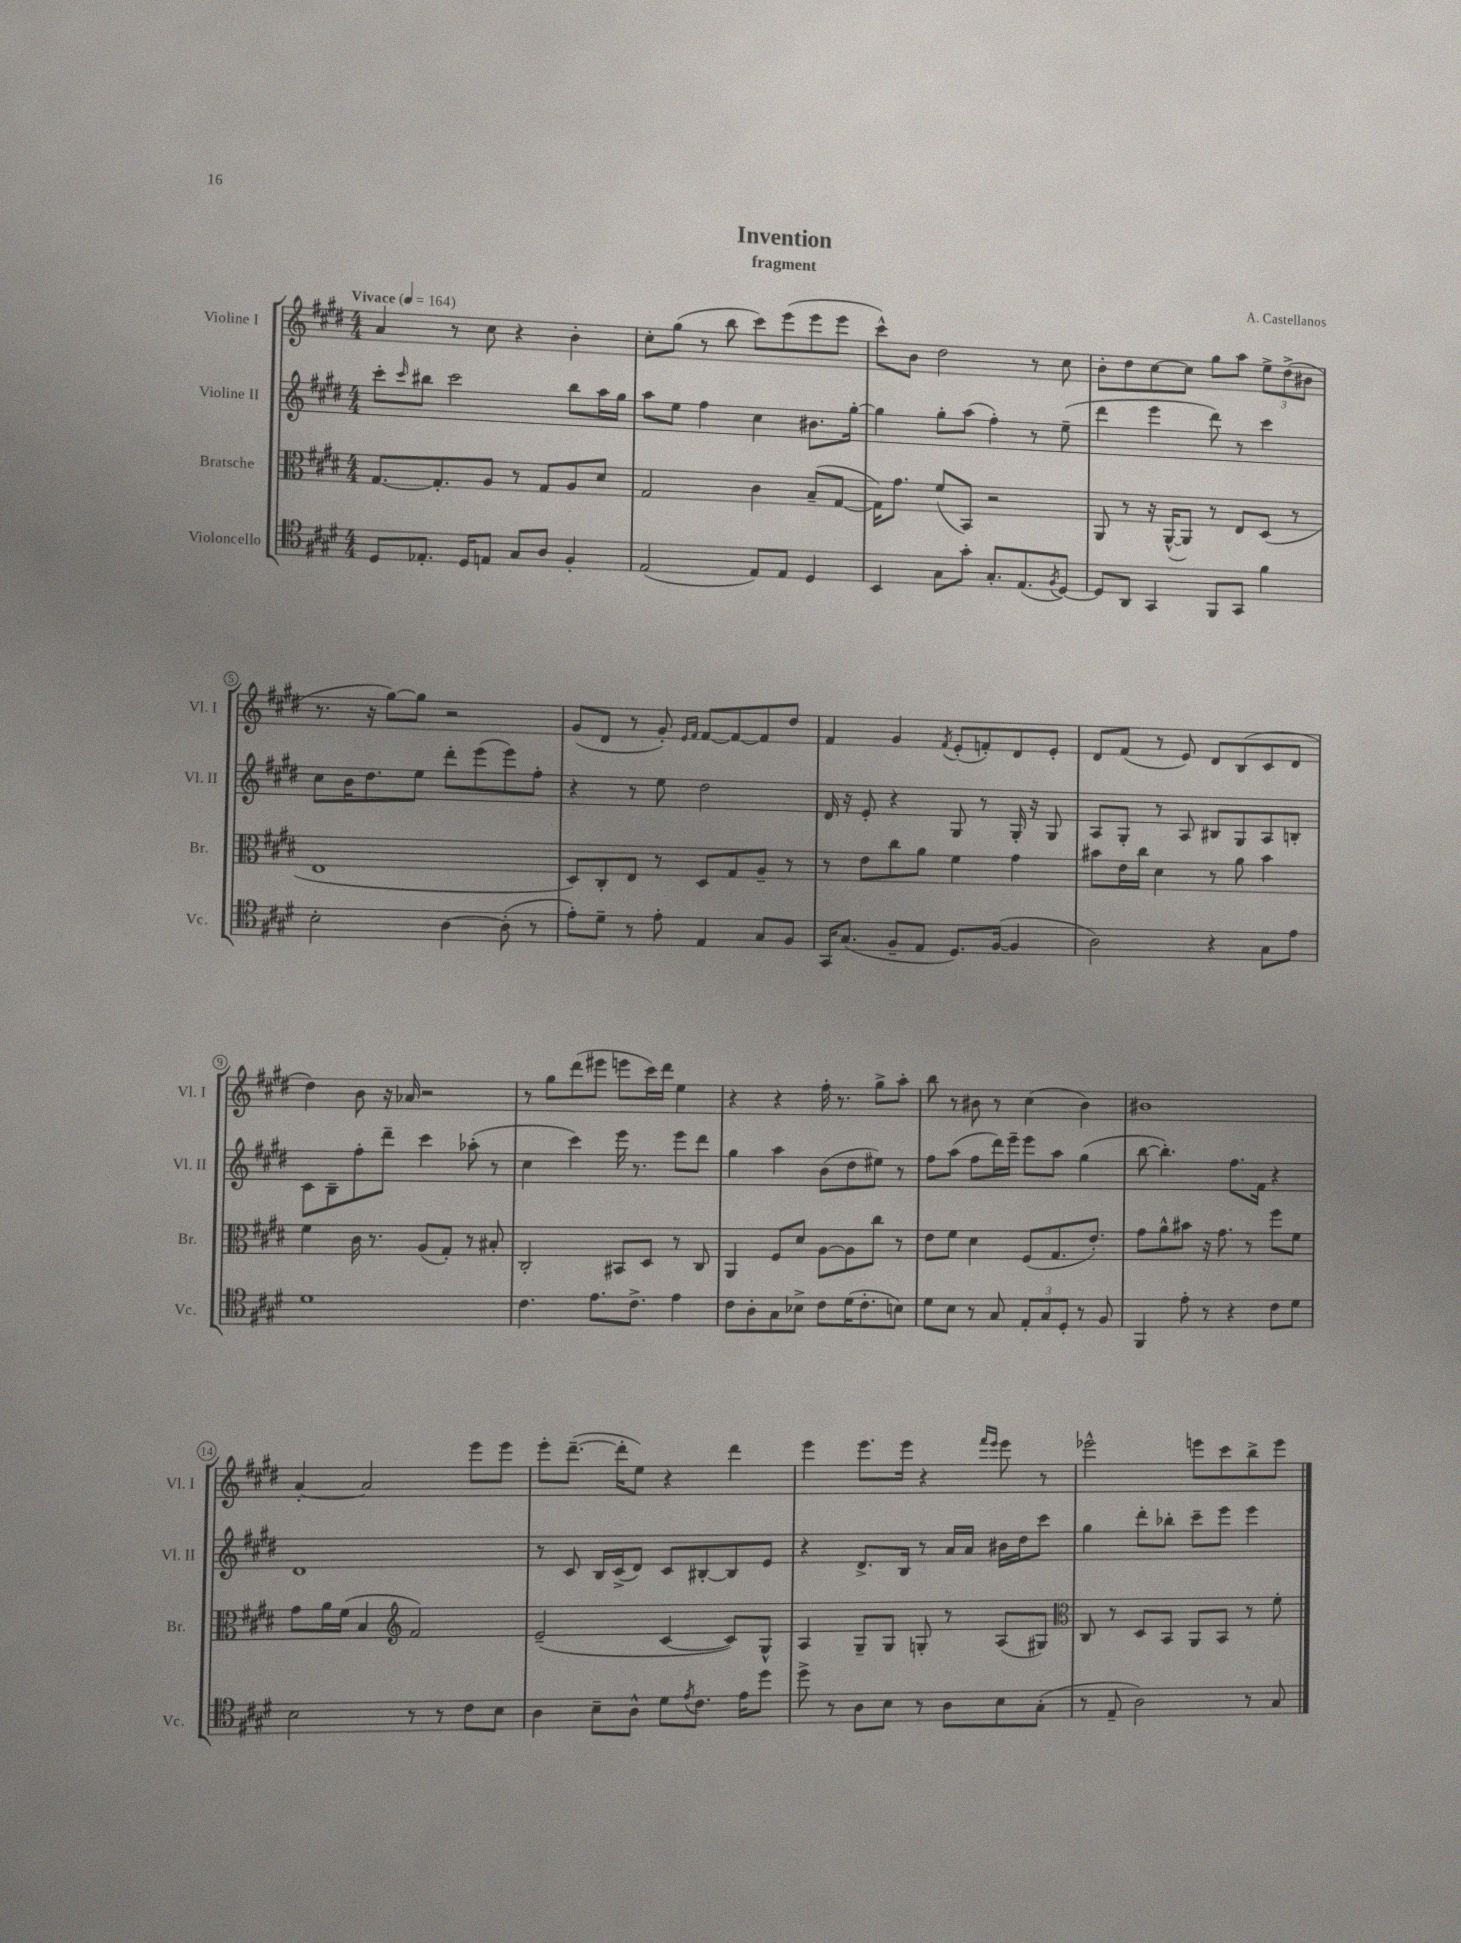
\header { title = "Invention" composer = "A. Castellanos" subtitle = "fragment" }
<<
\new StaffGroup <<
\new Staff = "s0" \with { instrumentName = "Violine I" shortInstrumentName = "Vl. I" } {
    \clef treble \key e \major \numericTimeSignature \time 4/4 \tempo "Vivace" 4 = 164
    a'4 r8 cis''8 r4 b'4-. |
    cis''8-. gis''8( r8 b''8 cis'''8) e'''8( e'''8 e'''8 |
    cis'''8-^) b'8 dis''2 r8 cis''8 |
    b'8-. dis''8 cis''8~ cis''8 gis''8 a''8 \tuplet 3/2 { e''8-> dis''8->( bis'8 } |
    r8. r16 gis''8~) gis''8 r2 |
    gis'8( dis'8 r8 gis'8-.) \grace { e'16 fis'16 } fis'8~ fis'8~ fis'8 dis''8 |
    fis'4 gis'4 \acciaccatura { fis'8 } e'8-.( f'8-.) dis'8 e'8-. |
    dis'8 fis'8( r8 e'8) dis'8 b8( cis'8 dis'8 |
    dis''4) b'8 r16 aes'16 r2 |
    r8 gis''8 dis'''8( eis'''8 e'''8 cis'''16) dis'''16 e''4 |
    r4 r4 fis''16-. r8. gis''8-> a''8-. |
    b''8 r8 bis'8 r8 cis''4( bis'4) |
    bis'1 |
    a'4~-. a'2 e'''8 e'''8 |
    e'''8-. dis'''8.~--( dis'''16-. e''8) r4 dis'''4 |
    e'''4 e'''8. e'''16 r4 \grace { fis'''16 e'''16 } e'''8 r8 |
    ees'''2-^ e'''8 cis'''8 b''8-> e'''8 \bar "|." |
}
\new Staff = "s1" \with { instrumentName = "Violine II" shortInstrumentName = "Vl. II" } {
    \clef treble \key e \major \numericTimeSignature \time 4/4
    cis'''8-. \grace { cis'''16 } bis''8 cis'''2 bis''8 a''16 gis''16 |
    a''8 e''8 fis''4 cis''4 bis'8. gis''16~-. |
    gis''4 gis''8-. a''8( fis''4-.) r8 e''8--( |
    dis'''4 e'''4 dis'''8) r8 cis'''4 |
    cis''8 b'16 dis''8. e''8 dis'''8-. e'''8( e'''8) fis''8-. |
    r4 r8 e''8 dis''2 |
    dis'16 r16 e'8-. r4 gis8 r8 gis16-. r16 gis8 |
    a8 gis8-. r8 a8 bis8 gis8 a8 b8-. |
    cis'8 b8-- fis''8-. dis'''8-- cis'''4 aes''8-.( r8 |
    cis''4 cis'''4) e'''16 r8. e'''8 dis'''8 |
    gis''4 a''4 b'8( dis''8 eis''8) r8 |
    fis''8 a''8( fis''8 dis'''16) e'''16-- e'''8 a''8 gis''4( |
    b''8~ b''4.-.) fis''8. fis'16 r4 |
    dis'1 |
    r8 cis'8 b16 cis'16->( dis'8) cis'8 bis8~-. bis8 e'8 |
    r4 dis'8.-> b16 r8 a'16 a'16 bis'16 dis''16 cis'''8 |
    gis''4 dis'''8-. bes''8-. cis'''8-- e'''8 e'''4 \bar "|." |
}
\new Staff = "s2" \with { instrumentName = "Bratsche" shortInstrumentName = "Br." } {
    \clef alto \key e \major \numericTimeSignature \time 4/4
    gis8.~ gis8.-. a8 r8 gis8 a8 dis'8 |
    gis2 cis'4 b8--( gis8~ |
    gis16) gis'8. fis'8( b,8) r2 |
    a,8 r8 r16 a,16~-^( a,8) r8 e8 dis8( r8 |
    e1 |
    dis8) cis8-. e8 r8 dis8 gis8 a8-- r8 |
    r8 e'8 cis''8 a'8 fis'4 gis'4 |
    bis'8 e'16 cis''16 dis'4 r8 a'8 bis'4 |
    fis'4 cis'16 r8. a8( gis8-.) r8 bis8-. |
    cis2-. bis,8 dis8 r8 cis8 |
    a,4 fis8 dis'8 a8~ a8 cis''8 r8 |
    e'8 fis'8 dis'4 fis8( gis8. e'8.-.) |
    gis'8 a'8-^ bis'8 r16 gis'8. r8 fis''8 fis'8 |
    gis'8 a'16 fis'16( b4 \clef treble fis'2) |
    e'2--( cis'4~ cis'8) gis8-^ |
    a4 gis8-- gis8 g8-. r8 a8( gis8) |
    \clef alto cis8 r8 dis8 b,8 a,8 b,8 r8 fis'8-. \bar "|." |
}
\new Staff = "s3" \with { instrumentName = "Violoncello" shortInstrumentName = "Vc." } {
    \clef tenor \key e \major \numericTimeSignature \time 4/4
    dis8 ees8.-. dis16 e8 gis8 a8 fis4-. |
    e2( e8) e8 dis4 |
    b,4 gis8 gis'8-. gis8.-. e8.( \acciaccatura { fis8 } dis8~) |
    dis8 a,8 gis,4 fis,8 gis,8 fis'4 |
    b2-. a4~ a8-.( r8 |
    e'8-.) dis'8-- r8 e'8-. e4 gis8 fis8 |
    gis,16 gis8.( fis8-- e8 dis8.) fis16~( fis4 |
    a2) r4 gis8 e'8 |
    dis'1 |
    cis'4. e'8. cis'8.-> e'4 |
    cis'8 a8-. gis8 bes8-> cis'8 dis'16( cis'8.-. b8) |
    dis'8 b8 r8 gis8 \tuplet 3/2 { e8-. gis8 dis8-. } r8 fis8 |
    fis,4 e'8-. r8 r4 cis'8 dis'8 |
    b2 r8 r8 cis'8 b8 |
    a4 b8-- a8-^ dis'8 \acciaccatura { e'8 } cis'8. e'16 dis''8 |
    dis''8-> r8 a8 b8 r8 a8 b8 gis8-.( |
    r8 e8-- a2) r8 gis8 \bar "|." |
}
>>
>>
\layout { \context { \Score \override BarNumber.stencil = #(make-stencil-circler 0.1 0.3 ly:text-interface::print) } }
